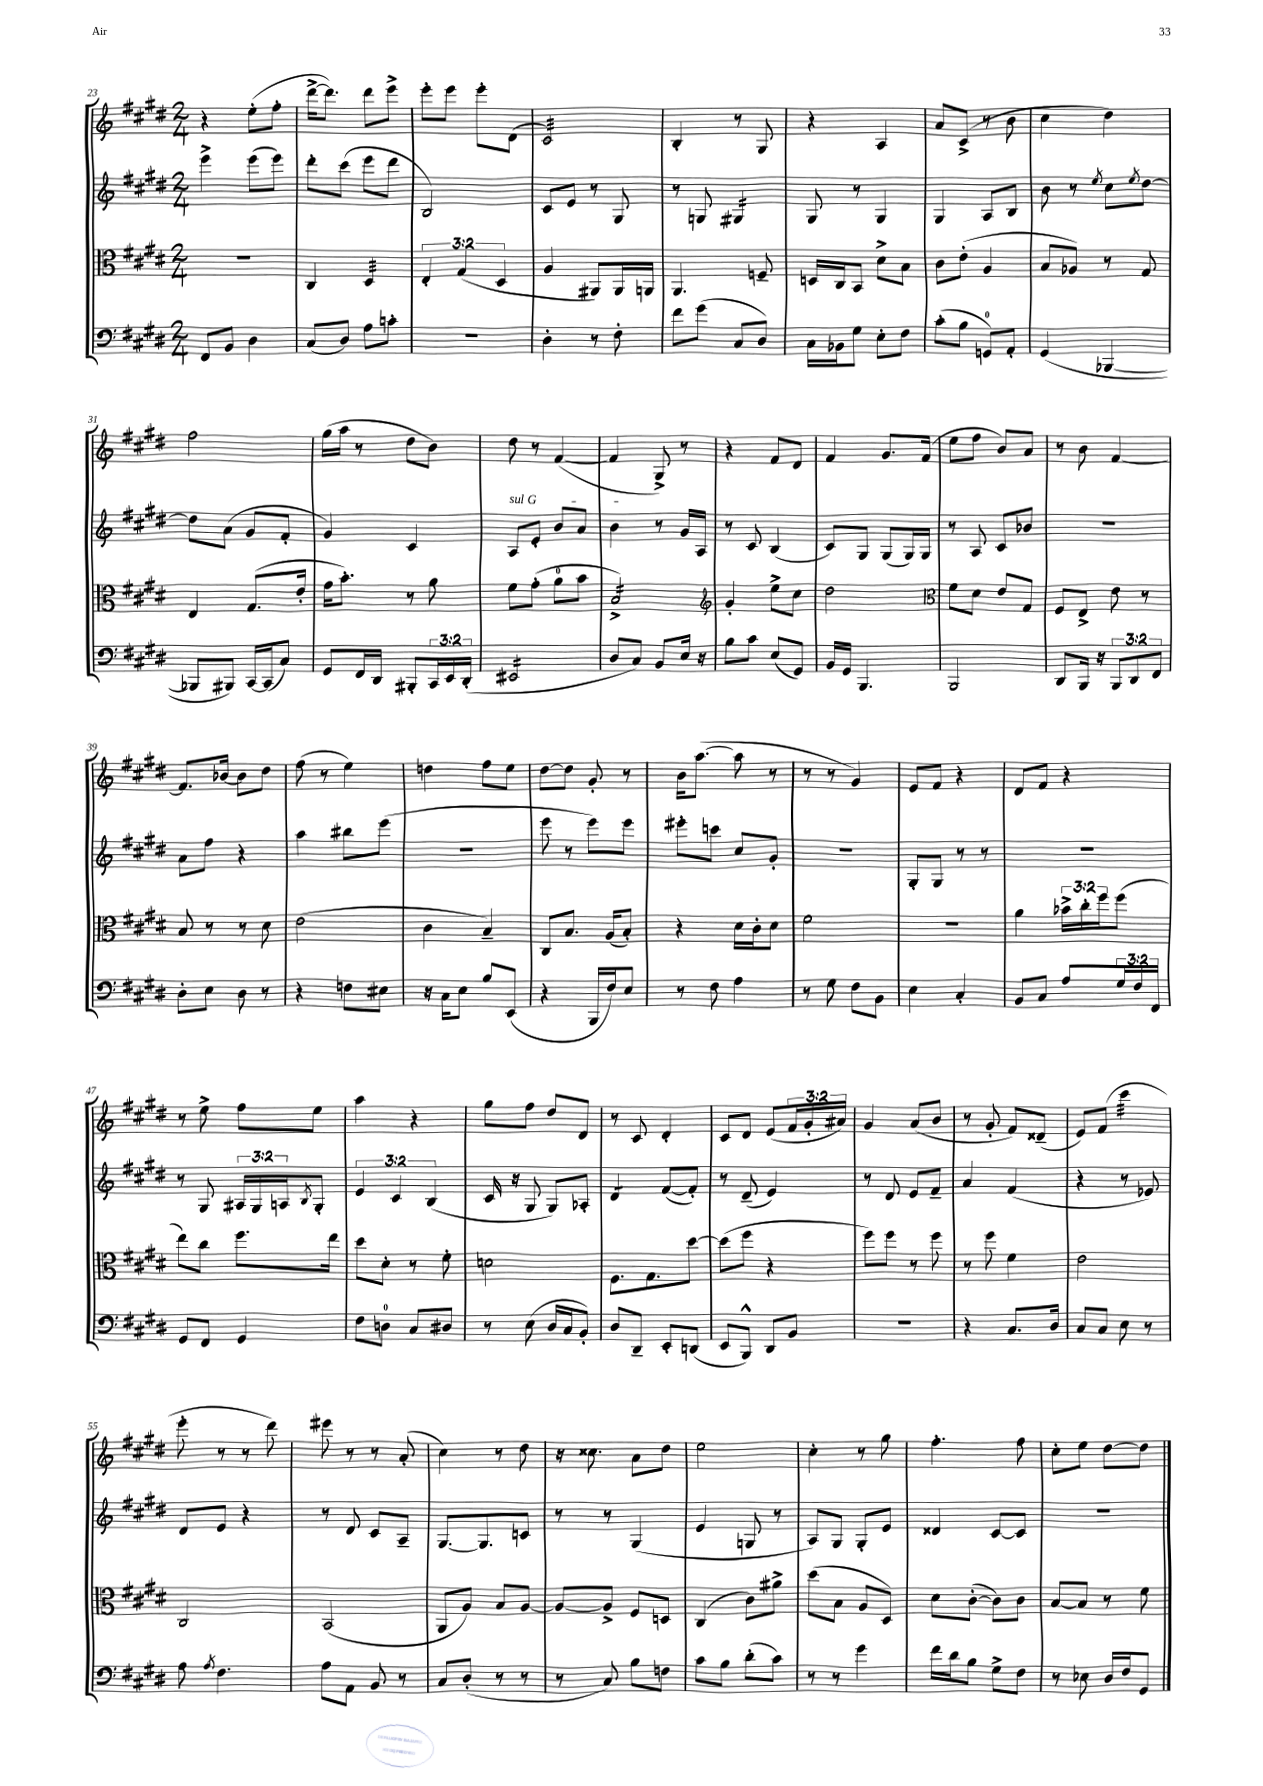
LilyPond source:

<<
\new StaffGroup <<
\new Staff = "s0" {
    \clef treble \key e \major \numericTimeSignature \time 2/4 \override Staff.TupletNumber.text = #tuplet-number::calc-fraction-text
    r4 e''8-.( fis''8-. |
    dis'''16~-> dis'''8.) dis'''8 e'''8-> |
    e'''8-. e'''8 e'''8-. dis'8( |
    cis'2:32) |
    b4-. r8 gis8 |
    r4 a4 |
    a'8 cis'8->( r8 b'8 |
    cis''4 dis''4) |
    fis''2 |
    gis''16( a''16 r8 dis''8 b'8) |
    dis''8 r8 fis'4~( |
    fis'4 gis8->) r8 |
    r4 fis'8 dis'8 |
    fis'4 gis'8. fis'16( |
    e''8 fis''8 b'8) a'8 |
    r8 b'8 fis'4~ |
    fis'8. bes'16~ bes'8 dis''8 |
    fis''8( r8 e''4) |
    d''4 fis''8 e''8 |
    dis''8~ dis''8 gis'8-. r8 |
    b'16 a''8.~( a''8 r8 |
    r8 r8 gis'4) |
    e'8 fis'8 r4 |
    dis'8 fis'8 r4 |
    r8 e''8-> fis''8 e''8 |
    a''4 r4 |
    gis''8 fis''8 dis''8 dis'8 |
    r8 cis'8 dis'4-. |
    cis'8 dis'8 e'8( \tuplet 3/2 { fis'16 gis'16-. ais'16) } |
    gis'4 a'8( b'8 |
    r8 gis'8-. fis'8) disis'8--( |
    e'8) fis'8( cis'''4:32 |
    e'''8-. r8 r8 dis'''8) |
    eis'''8 r8 r8 a'8-.( |
    cis''4) r8 dis''8 |
    r16 cisis''8. a'8 dis''8 |
    e''2 |
    cis''4-. r8 gis''8 |
    fis''4.-. fis''8 |
    cis''8-. e''8 dis''8~ dis''8 \bar "|." |
}
\new Staff = "s1" {
    \clef treble \key e \major \numericTimeSignature \time 2/4 \override Staff.TupletNumber.text = #tuplet-number::calc-fraction-text
    e'''4-> e'''8( e'''8) |
    dis'''8-. cis'''8( e'''8 dis'''8 |
    b2) |
    cis'8 e'8 r8 gis8 |
    r8 g8 gis4:16 |
    gis8 r8 gis4 |
    gis4 a8 b8 |
    b'8 r8 \acciaccatura { e''8 } cis''8 \acciaccatura { e''8 } dis''8~ |
    dis''8 a'8( gis'8 fis'8-. |
    gis'4) cis'4 |
    \once \override TextSpanner.bound-details.left.text = \markup { \italic "sul G" } a8\startTextSpan e'8-. b'8 a'8 |
    b'4\stopTextSpan r8 gis'16 a16 |
    r8 cis'8 b4( |
    cis'8) gis8 gis8( gis16) gis16 |
    r8 a8 cis'8 bes'8 |
    R2 |
    a'8 fis''8 r4 |
    a''4 bis''8 e'''8( |
    r2 |
    e'''8 r8 e'''8) e'''8 |
    eis'''8-. c'''8 cis''8 gis'8-. |
    R2 |
    gis8-. gis8 r8 r8 |
    r2 |
    r8 gis8 \tuplet 3/2 { ais16 gis16 a16 } \acciaccatura { b8 } gis8-. |
    \tuplet 3/2 { e'4 cis'4 b4( } |
    cis'16 r16 gis8 gis8) aes8-. |
    dis'4:8 fis'8~( fis'8-.) |
    r8 dis'8--( e'4) |
    r8 dis'8 e'8 fis'8-- |
    a'4 fis'4( |
    r4 r8 ees'8) |
    dis'8 e'8 r4 |
    r8 dis'8 cis'8 a8-- |
    gis8.~ gis8. c'8 |
    r8 r8 gis4( |
    e'4 g8 r8 |
    a8) gis8 gis8-. e'8 |
    disis'4 cis'8~ cis'8 |
    r2 \bar "|." |
}
\new Staff = "s2" {
    \clef alto \key e \major \numericTimeSignature \time 2/4 \override Staff.TupletNumber.text = #tuplet-number::calc-fraction-text
    r2 |
    cis4 dis4:32 |
    \tuplet 3/2 { e4-. gis4( dis4 } |
    a4 ais,8) ais,16 a,16 |
    a,4. f8-- |
    d16 cis16 b,8 dis'8-> b8 |
    cis'8 e'8-.( a4 |
    b8 aes8) r8 gis8 |
    e4 gis8.( e'16-. |
    gis'16 b'8.-.) r8 a'8 |
    fis'8 gis'8-.( a'8-0 b'8 |
    b2:16->) |
    \clef treble gis'4-. e''8-> cis''8 |
    dis''2 |
    \clef alto fis'8 dis'8 e'8 gis8 |
    fis8 e8-> e'8 r8 |
    b8 r8 r8 dis'8 |
    e'2( |
    cis'4 b4--) |
    cis8 b8. a16( b8-.) |
    r4 dis'16 cis'16-. dis'8 |
    fis'2 |
    r2 |
    a'4 \tuplet 3/2 { bes'16-> cis''16-. fis''16 } fis''8( |
    e''8) cis''8 fis''8. e''16 |
    dis''8 dis'8-. r8 fis'8-. |
    d'2 |
    fis8. gis8. dis''8~ |
    dis''8( fis''8 r4 |
    fis''8) fis''8 r8 fis''8 |
    r8 fis''8 fis'4 |
    e'2 |
    cis2 |
    b,2( |
    a,8 a8) b8 a8~ |
    a8~ a8-> fis8 d8 |
    cis4( cis'8) ais'8-> |
    dis''8( b8 a8 dis8) |
    dis'8 cis'8~-.( cis'8) cis'8 |
    b8~ b8 r8 fis'8 \bar "|." |
}
\new Staff = "s3" {
    \clef bass \key e \major \numericTimeSignature \time 2/4 \override Staff.TupletNumber.text = #tuplet-number::calc-fraction-text
    fis,8 b,8 dis4 |
    cis8( dis8) a8 c'8-. |
    R2 |
    dis4-. r8 fis8-. |
    fis'8 gis'8( cis8 dis8) |
    cis16 bes,16 gis8 e8-. fis8 |
    cis'8-.( b8 g,8-0) a,8-. |
    gis,4( bes,,4~ |
    bes,,8 bis,,8) cis,16~ cis,16( cis8) |
    gis,8 fis,16 dis,16 bis,,8-. \tuplet 3/2 { cis,16 e,16 dis,16-.( } |
    eis,2:16 |
    dis8 cis8) b,8 e16 r16 |
    b8 cis'8 e8( gis,8) |
    b,16 gis,16 b,,4. |
    b,,2 |
    dis,8 b,,16 r16 \tuplet 3/2 { b,,8 dis,8 fis,8 } |
    dis8-. e8 dis8 r8 |
    r4 f8 eis8 |
    r16 cis16 e8 b8 e,8( |
    r4 b,,16 fis16) e8 |
    r8 fis8 a4 |
    r8 gis8 fis8 b,8 |
    e4 cis4-. |
    b,8 cis8 a8 \tuplet 3/2 { gis16 fis16 fis,16 } |
    gis,8 fis,8 gis,4 |
    fis8 d8-0 cis8 dis8 |
    r8 e8( dis16 cis16 b,8-.) |
    dis8 dis,8-- e,8-. d,8( |
    e,8 b,,8-^) dis,8 b,8 |
    R2 |
    r4 cis8. dis16 |
    cis8 cis8 e8 r8 |
    a8 \acciaccatura { a8 } fis4. |
    a8 a,8 b,8 r8 |
    cis8 dis8-.( r8 r8 |
    r8 cis8) b8 f8 |
    cis'8 b8 dis'8-.( cis'8) |
    r8 r8 gis'4 |
    fis'16 dis'16 b8 gis8-> fis8 |
    r8 ees8 dis16 fis16 gis,8 \bar "|." |
}
>>
>>
\layout { \context { \Score currentBarNumber = #23 } }
